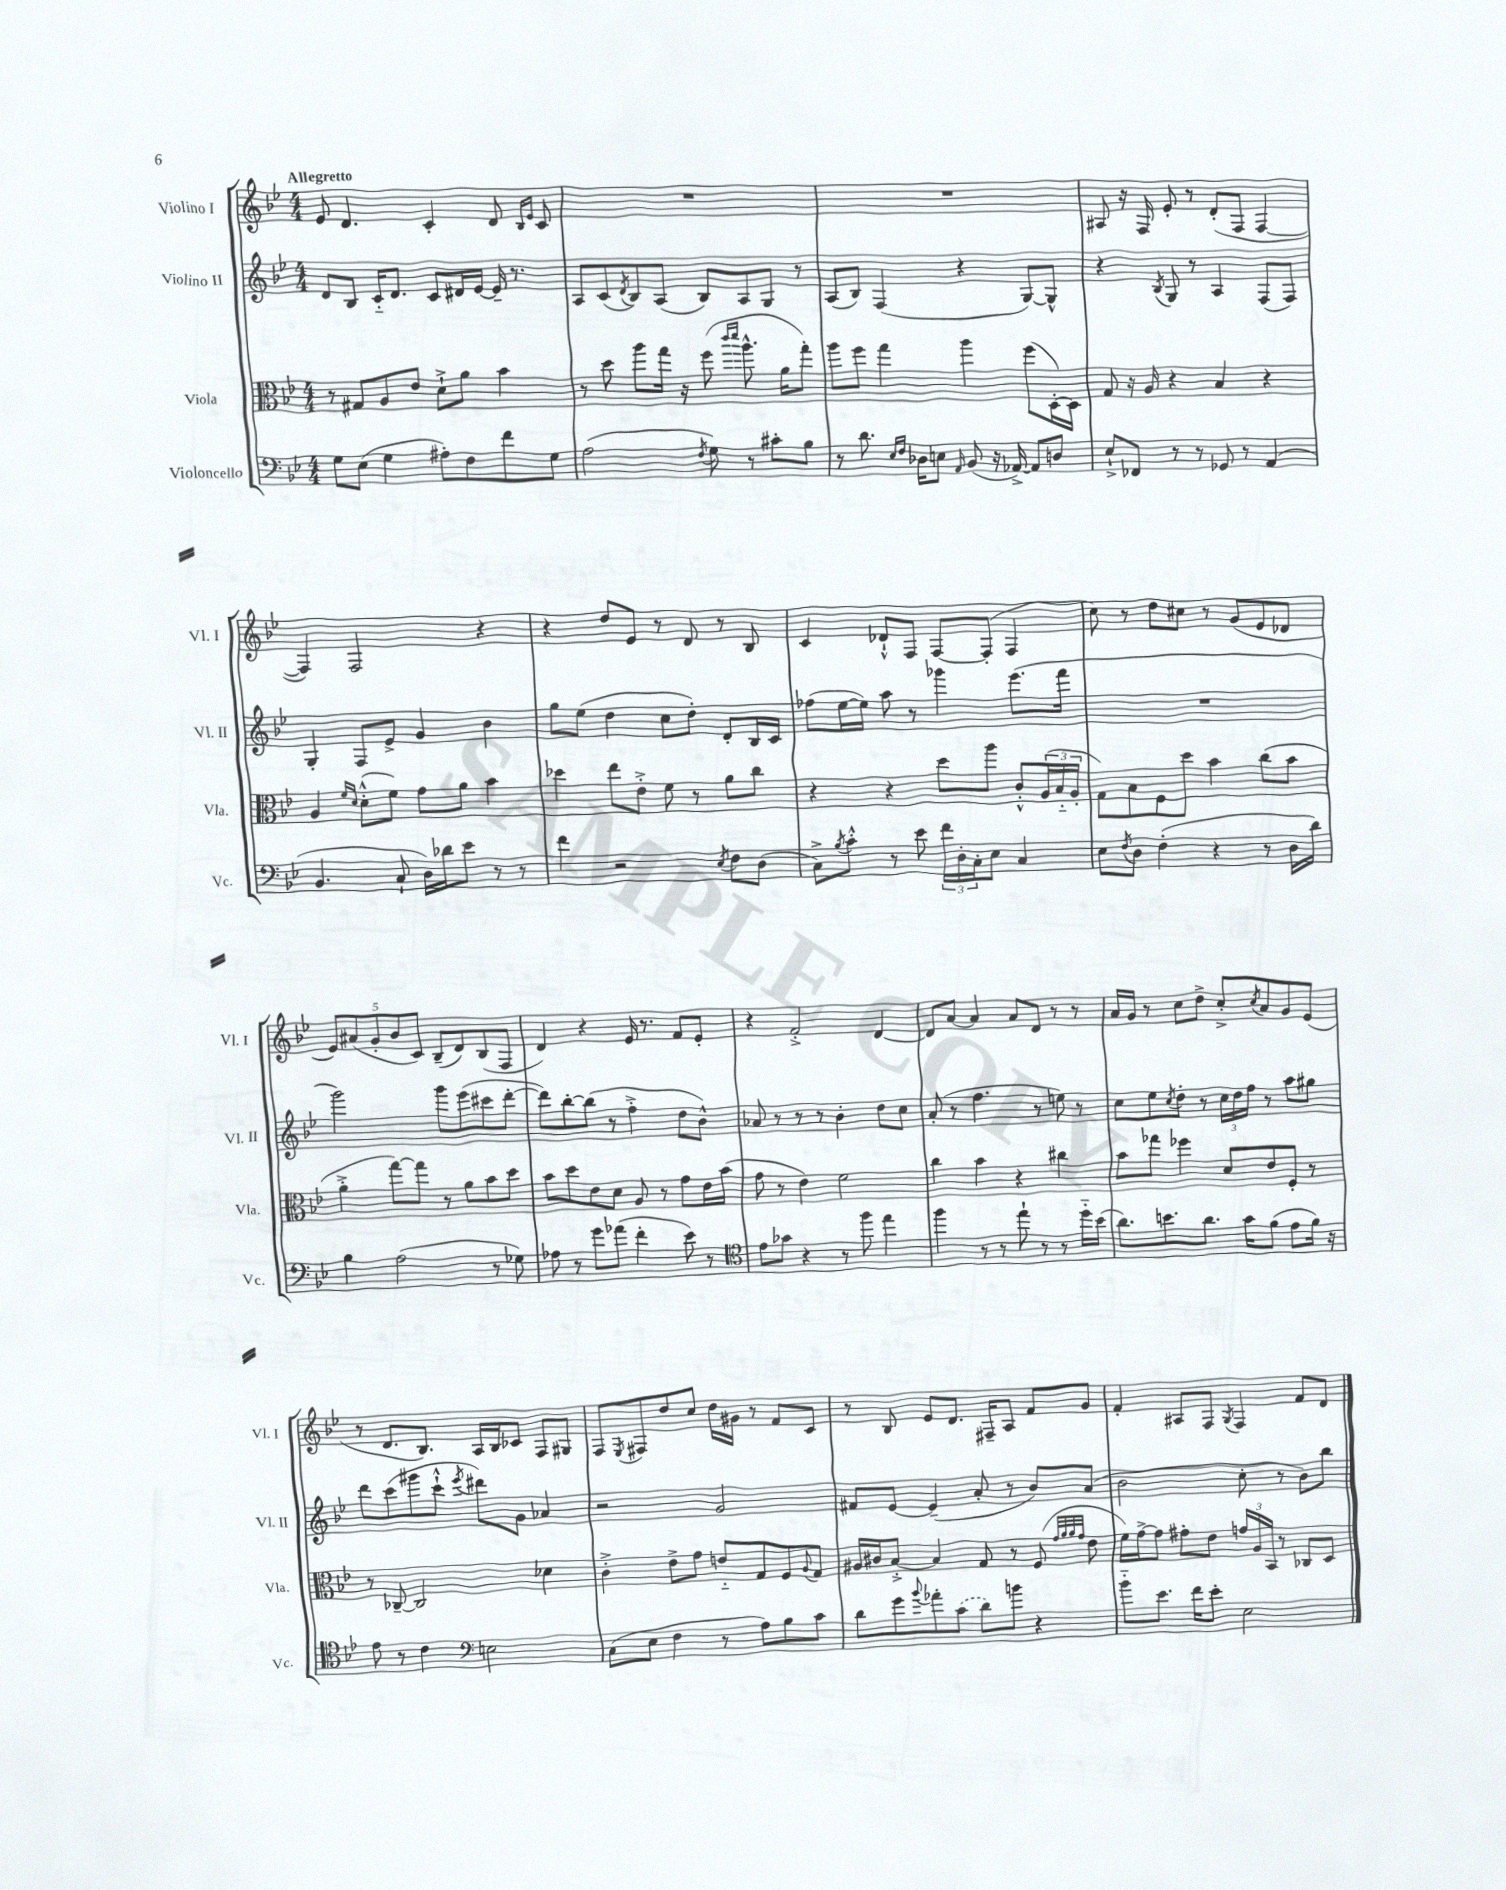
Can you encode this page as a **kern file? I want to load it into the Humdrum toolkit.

**kern	**kern	**kern	**kern
*part4	*part3	*part2	*part1
*staff4	*staff3	*staff2	*staff1
*I"Violoncello	*I"Viola	*I"Violino II	*I"Violino I
*I'Vc.	*I'Vla.	*I'Vl. II	*I'Vl. I
*clefF4	*clefC3	*clefG2	*clefG2
*k[b-e-]	*k[b-e-]	*k[b-e-]	*k[b-e-]
*M4/4	*M4/4	*M4/4	*M4/4
=1	=1	=1	=1
!	!	!	!LO:TX:a:B:t=Allegretto
8G\L	8r	8d/L	8e-/
(8E-\J	8G#X/L	8B-/J	4.d/
4G\	8A/	16c/KL	.
.	.	8.d/J	.
.	8e-/J	.	.
8A#X'\L)	8d`^\L	8c/L	4c'/
8F\	8a\J	16d#X/L	.
.	.	[16e-/JJ	.
8f\	4b-\	16e-~/]	8d/
.	.	8.r	.
.	.	.	16qqB-/LL
.	.	.	16qqe-/JJ
8G\J	.	.	8c/
=2	=2	=2	=2
(2A\	8r	8A/L	1r
.	8dd\	(8c/	.
.	.	8qd/	.
.	8aa\L	8B-/)	.
.	16gg\Jk	(8A/J	.
.	16r	.	.
8qF/	.	.	.
8G\)	(8ff\	8B-/L)	.
.	16qqccc/LL	.	.
.	16qqddd/JJ	.	.
8r	8.aa^^\	8A/	.
8c#X'\L	.	8G/J	.
.	16a\KL	.	.
8B-\J	8gg'\J)	8r	.
=3	=3	=3	=3
8r	8aa\L	(8A/L	1r
8.d\	8ff\J	8B-/J)	.
.	4gg\	(4F/	.
16qqE-/LL	.	.	.
16qqF/JJ	.	.	.
16D-X\KL	.	.	.
8En\J	.	.	.
16qqAA/	.	.	.
(8BB-/	4aa\	4r	.
16r	.	.	.
[16AA-X^/)	.	.	.
8AA-/L]	(8ff\L	[8G/L)	.
8Dn/J	[16D'\L)	8G^^/J]	.
.	16D\JJ]	.	.
=4	=4	=4	=4
8E-`^/L	8G/	4r	8A#X/
8FF-X/J	16r	.	16r
.	16A/	.	16F/
.	.	8qB-/	.
8r	4r	8G/	8e-'/
8r	.	8r	8r
8GG-X/	4B-/	4A/	(8d'/L
8r	.	.	8F/J
(4AA/	4r	(8F/L	[4F/
.	.	8F/J)	.
!!LO:LB:g=z
=5	=5	=5	=5
4.BB-/	4A/	4G'/	4F/])
.	16qqf/LL	.	.
.	16qqd/JJ	.	.
.	(8d'^^\L	8F/L	2F/
8C`/	8f\J)	8e-^/J	.
16D\LL)	8g\L	4g/	.
16d-X\J	.	.	.
8e-\J	8a\J	.	.
8r	4b-\	4b-\	4r
8r	.	.	.
=6	=6	=6	=6
4f\	4dd-X\	8gg\L	4r
.	.	(8ee-\J	.
2r	8ee-\L	4dd\	8dd/L
.	8e-'^\J	.	8e-/J
.	8f\	8cc\L	8r
.	8r	8dd'\J)	8d/
8qE-/	.	.	.
8F\L	8a\L	8d'/L	8r
(8D\J	8cc\J	16B-/L	8B-/
.	.	16c/JJ	.
=7	=7	=7	=7
8C^\L)	4r	(8ff-X\L	4c/
8qB-/	.	.	.
8c'^^\J	.	[16ee-\L	.
.	.	16ee-\JJ])	.
8r	4r	8aa\	8d-X`^^/L
8e-\	.	8r	8F/J
24f\LL	8dd\L	4ggg-X\	[8F/L
24D'\	.	.	.
24C'\J	.	.	.
8E-\J	8aa\J	.	(8F'/J]
4C/	8c'^^/L	(8.eee-\L	4F/
.	(24A/L	.	.
.	24B-/	.	.
.	.	16fff\Jk	.
.	24A'/JJ	.	.
=8	=8	=8	=8
8E-\L	8G\L)	1r	8cc\)
8qF/	.	.	.
8D\J	8B-\	.	8r
(4F'\	8F\	.	8dd\L
.	8dd\J	.	8cc#X\J
4r	4b-\	.	8r
.	.	.	(8g/L
8r	(8cc\L	.	8e-/
16D\LL	8b-\J	.	8d-X/J
16d\JJ)	.	.	.
!!LO:LB:g=z
=9	=9	=9	=9
4B-\	4a'^\	2ggg\)	10e-/L)
.	.	.	(10a#X/
.	.	.	10g'/
(2A\	[8gg\L)	.	.
.	.	.	10b-/
.	8gg\J]	.	.
.	.	.	10c/J)
.	8r	8ggg\L	(8B-~/L
.	8a\L	(8eee-\	8d/)
8r	8b-\	8ccc#X\	(8B-/
8G-X\)	8dd\J	[8ddd'\J	8F/J
=10	=10	=10	=10
8A-X\	8b-\L	8ddd\L])	4d/)
8r	8dd\	[8bb-'\	.
8g\L	8e-\	(8bb-\J]	4r
(8a-X\J	8d\J	8r	.
4f'\	8A/	4ff'^\	16e-/
.	.	.	8.r
.	8r	.	.
8e-\)	8g\L	8dd\L	8f/L
8r	16e-\L	8b-^^\J)	8e-'/J
.	(16b-\JJ	.	.
=11	=11	=11	=11
*clefC4	*	*	*
8e-\L	8g\	8a-X/	4r
8g-X\J	8r	8r	.
4r	4e-\)	8r	2f'^/
.	.	8r	.
8r	2f\	4b-'\	.
8ff\	.	.	.
4ee-\	.	8dd\L	[4d/
.	.	8cc\J	.
=12	=12	=12	=12
4ff\	4cc\	(8a'/	8d/L]
.	.	8r	[8a/J
8r	4b-\	4.ff\	4a/]
8r	.	.	.
8ee-`\	4r	.	8a/L
8r	.	8r	8d/J
8r	4cc#X\	8een\)	8r
16dd\LL	.	8r	8r
(16b-\JJ	.	.	.
=13	=13	=13	=13
8.a\L)	8b-\L	8cc\L	16a/LL
.	.	.	16g/JJ
.	8gg-X\J	8ee-\	8r
8.bn\	.	.	.
.	.	8qcc/	.
.	4ff-X\	8dd'\J	8cc\L
8.a\J	.	8r	8dd^\J
.	8d/L	24cc\LL	8cc'^/L
.	.	24dd\	.
16g\KL	.	.	.
.	.	24ff\JJ	.
.	.	.	8qcc/
(8f\J	8e-/	8r	8a/
8e-\L	8F'/J	8aa\L	8g/
16f\Jk)	8r	8gg#X\J	(8e-/J
16r	.	.	.
!!LO:LB:g=z
=14	=14	=14	=14
8e-\	8r	8ddd\L	8r
8r	[8C-X~/	(8ccc\	8.d/L
4c\	2C-/]	8ggg#X\	.
.	.	.	8.B-/J)
.	.	8ccc`^^\J	.
*clefF4	*	*	*
.	.	8qeee-/	.
2En\	.	8ddd#X\L)	16A/LL
.	.	.	16B-/J
.	.	8g\J	8c-X/J
.	4d-X\	4a-X/	8F/L
.	.	.	8G#X/J
=15	=15	=15	=15
(8C\L	4c'^\	2r	8F/L
.	.	.	8qE-/
8E-\J	.	.	8F#X/
4F\	8e-^\L	.	8dd/
.	8g\J	.	8cc/J
8r	8en/L	2g/	16dd\LL
.	.	.	16g#X\JJ
8A\L)	8G/	.	8r
8B-\	8F/	.	8f/L
.	8qqA/	.	.
8c\J	8G/J	.	8c/J
=16	=16	=16	=16
8d\L	16A#X/LL	8f#X/L	8r
.	16c#X/J	.	.
8g\	[8B-'^/J	[8e-/J	8B-/
8qqb-/	.	.	.
8a-X'\	4B-/]	(4e-~/]	8e-/L
(8c\J	.	.	8.d/J
8d\L)	8G/	8a'/	.
.	.	.	16F#X~/KL
8bn\J	8r	8r	8A/J
4r	(8F/	8b-/L)	8f/L
.	32qqg/LLL	.	.
.	32qqa/	.	.
.	32qqa/	.	.
.	32qqg/JJJ	.	.
.	8e-\	(8a/J	8g/J
=17	=17	=17	=17
8b-\L	16f\LL)	2b-\	4f'/
.	[16g^\J	.	.
8.e-\J	8g\J]	.	.
.	8g#X'\L	.	8A#X/L
16f\KL	.	.	.
8e-'\J	8e-\J	.	8F/J
.	.	.	8qG/
2E-\	24gn/LL	8cc'\	4F/
.	24A/	.	.
.	24BB-/JJ	.	.
.	8r	8r	.
.	8C-X/L	8b-\L)	8f/L
.	8D/J	8bb-\J	8d/J
==	==	==	==
*-	*-	*-	*-
